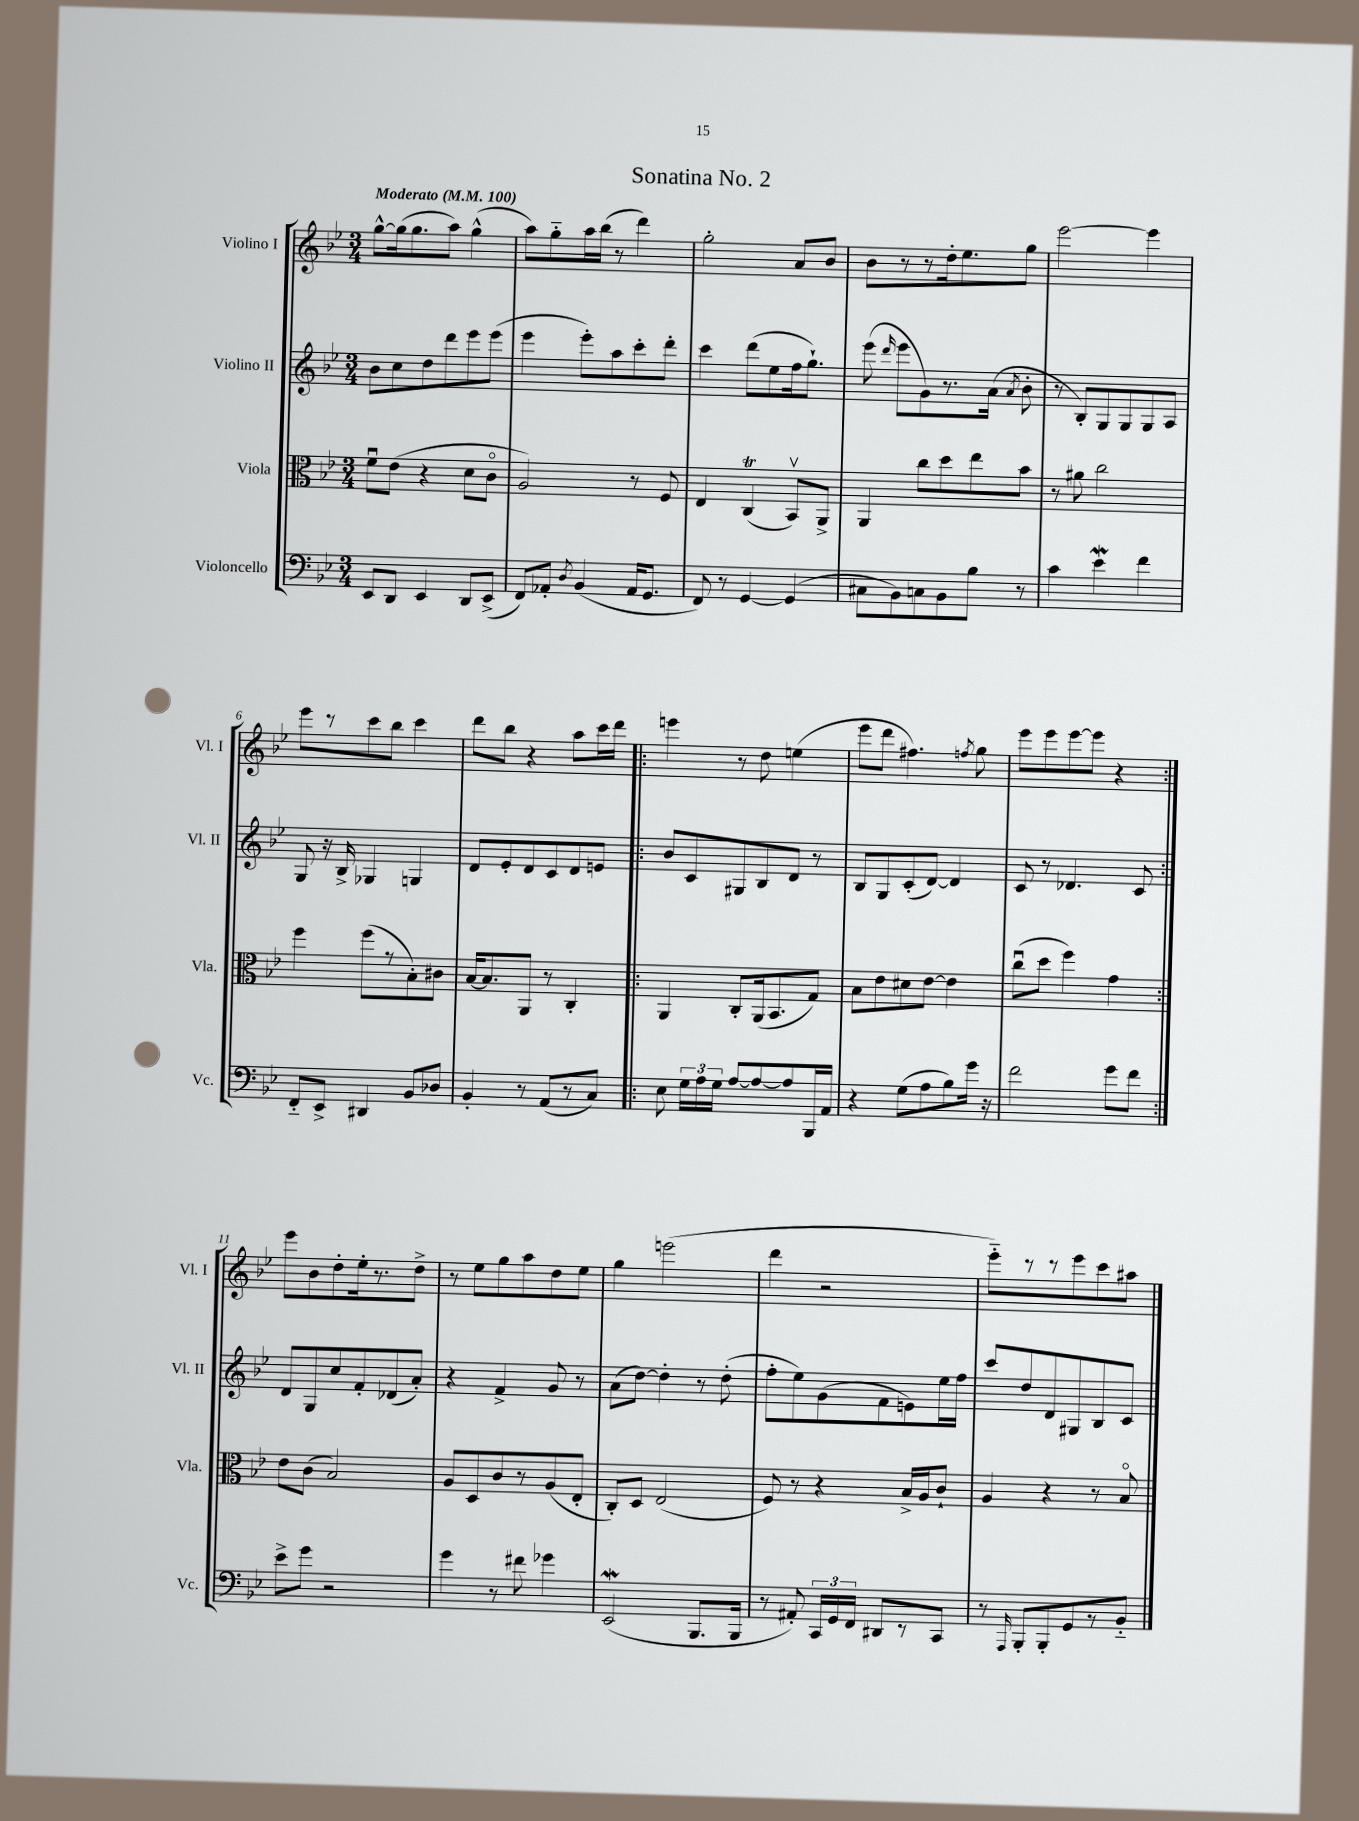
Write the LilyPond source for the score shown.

\header { title = "Sonatina No. 2" }
<<
\new StaffGroup <<
\new Staff = "s0" \with { instrumentName = "Violino I" shortInstrumentName = "Vl. I" } {
    \clef treble \key bes \major \numericTimeSignature \time 3/4 \tempo "Moderato" 4 = 100
    \autoBeamOff g''8[~-^ g''16( g''8. a''8]) g''4-^( |
    a''8[) g''8-_ a''16 bes''16]( r8 d'''4) |
    g''2-. a'8[ bes'8] |
    bes'8[ r8 r8 d''16-. ees''8. g''8] |
    ees'''2~ ees'''4 |
    ees'''8[ r8 c'''8 bes''8] c'''4 |
    d'''8[ bes''8] r4 a''8[ c'''16 d'''16] |
    \repeat volta 2 { e'''4 r8 d''8 e''4( |
    ees'''8[ d'''8] fis''4.) \acciaccatura { f''8 } g''8 |
    ees'''8[ ees'''8 ees'''8~ ees'''8] r4 | }
    ees'''8[ bes'8 d''8-. ees''16-. r8. d''8]-> |
    r8 ees''8[ g''8 a''8 d''8 ees''8] |
    g''4 e'''2( |
    d'''4 r2 |
    ees'''8[-_) r8 r8 ees'''8 c'''8 ais''8] \bar "|." |
}
\new Staff = "s1" \with { instrumentName = "Violino II" shortInstrumentName = "Vl. II" } {
    \clef treble \key bes \major \numericTimeSignature \time 3/4
    \autoBeamOff bes'8[ c''8 d''8 d'''8 ees'''8 ees'''8]( |
    ees'''4 ees'''8[-.) a''8 c'''8-. d'''8]-. |
    c'''4 d'''8[( ees''8 f''16 g''8.]-!) |
    ees'''8( \grace { d'''16 } ees'''8[ g'8) r8. a'16]( \acciaccatura { a'8 } bes'8-. |
    r8 bes8[-.) g8 g8 g8 a8] |
    g8 r16 bes16-> ges4 g4 |
    d'8[ ees'8-. d'8 c'8 d'8 e'8] |
    \repeat volta 2 { bes'8[ c'8 gis8 bes8 d'8] r8 |
    bes8[ g8 c'8-.( d'8]~) d'4 |
    c'8 r8 des'4. c'8 | }
    d'8[ g8 c''8 f'8-. des'8( a'8]-.) |
    r4 f'4-> g'8 r8 |
    a'8[( d''8]~) d''4-. r8 d''8-.( |
    f''8[-. ees''8) g'8( f'8 e'8) ees''16 f''16] |
    c'''8[ d''8 d'8 gis8 bes8 c'8] \bar "|." |
}
\new Staff = "s2" \with { instrumentName = "Viola" shortInstrumentName = "Vla." } {
    \clef alto \key bes \major \numericTimeSignature \time 3/4
    \autoBeamOff f'8[\downbow ees'8]( r4 d'8[ c'8]\flageolet |
    a2) r8 f8 |
    ees4 c4\trill( bes,8[\upbow) a,8]-> |
    a,4 c''8[ d''8 ees''8 bes'8] |
    r8 ais'8 c''2 |
    f''4 f''8[( r8 bes8-.) cis'8] |
    bes16[~ bes8. a,8] r8 c4-. |
    \repeat volta 2 { a,4 c8[-. a,16( bes,8. g8]) |
    bes8[ ees'8 dis'8 ees'8]~ ees'4 |
    c''8[\downbow( d''8] f''4) g'4 | }
    ees'8[ c'8]( bes2) |
    a8[ d8 c'8 r8 a8( ees8]-. |
    c8[-.) d8] ees2( |
    f8) r8 r4 bes16[-> a16 c'8]-! |
    a4 r4 r8 bes8\flageolet \bar "|." |
}
\new Staff = "s3" \with { instrumentName = "Violoncello" shortInstrumentName = "Vc." } {
    \clef bass \key bes \major \numericTimeSignature \time 3/4
    \autoBeamOff ees,8[ d,8] ees,4 d,8[ ees,8]->( |
    f,8[) aes,8]-. \acciaccatura { d8 } bes,4( aes,16[ g,8.] |
    f,8) r8 g,4~ g,4( |
    cis8[ bes,8) c8 bes,8 bes8] r8 |
    c'4 ees'4\mordent f'4 |
    f,8[-_ ees,8]-> dis,4 bes,8[ des8] |
    bes,4-. r8 a,8[( r8 c8]) |
    \repeat volta 2 { ees8 \tuplet 3/2 { g16[ a16 g16] } a8[~ a8~ a8 bes,,16 a,16] |
    r4 g8[( a8 bes8) g'16] r16 |
    f'2 g'8[ f'8] | }
    ees'8[-> g'8] r2 |
    g'4 r8 fis'8 ges'4 |
    ees,2\mordent( bes,,8.[ bes,,16] |
    r8 ais,8-.) \tuplet 3/2 { c,16[ g,16 f,16] } dis,8[ r8 c,8] |
    r8 \grace { a,,16 } bes,,8[-. bes,,8-. g,8 r8 bes,8]-_ \bar "|." |
}
>>
>>
